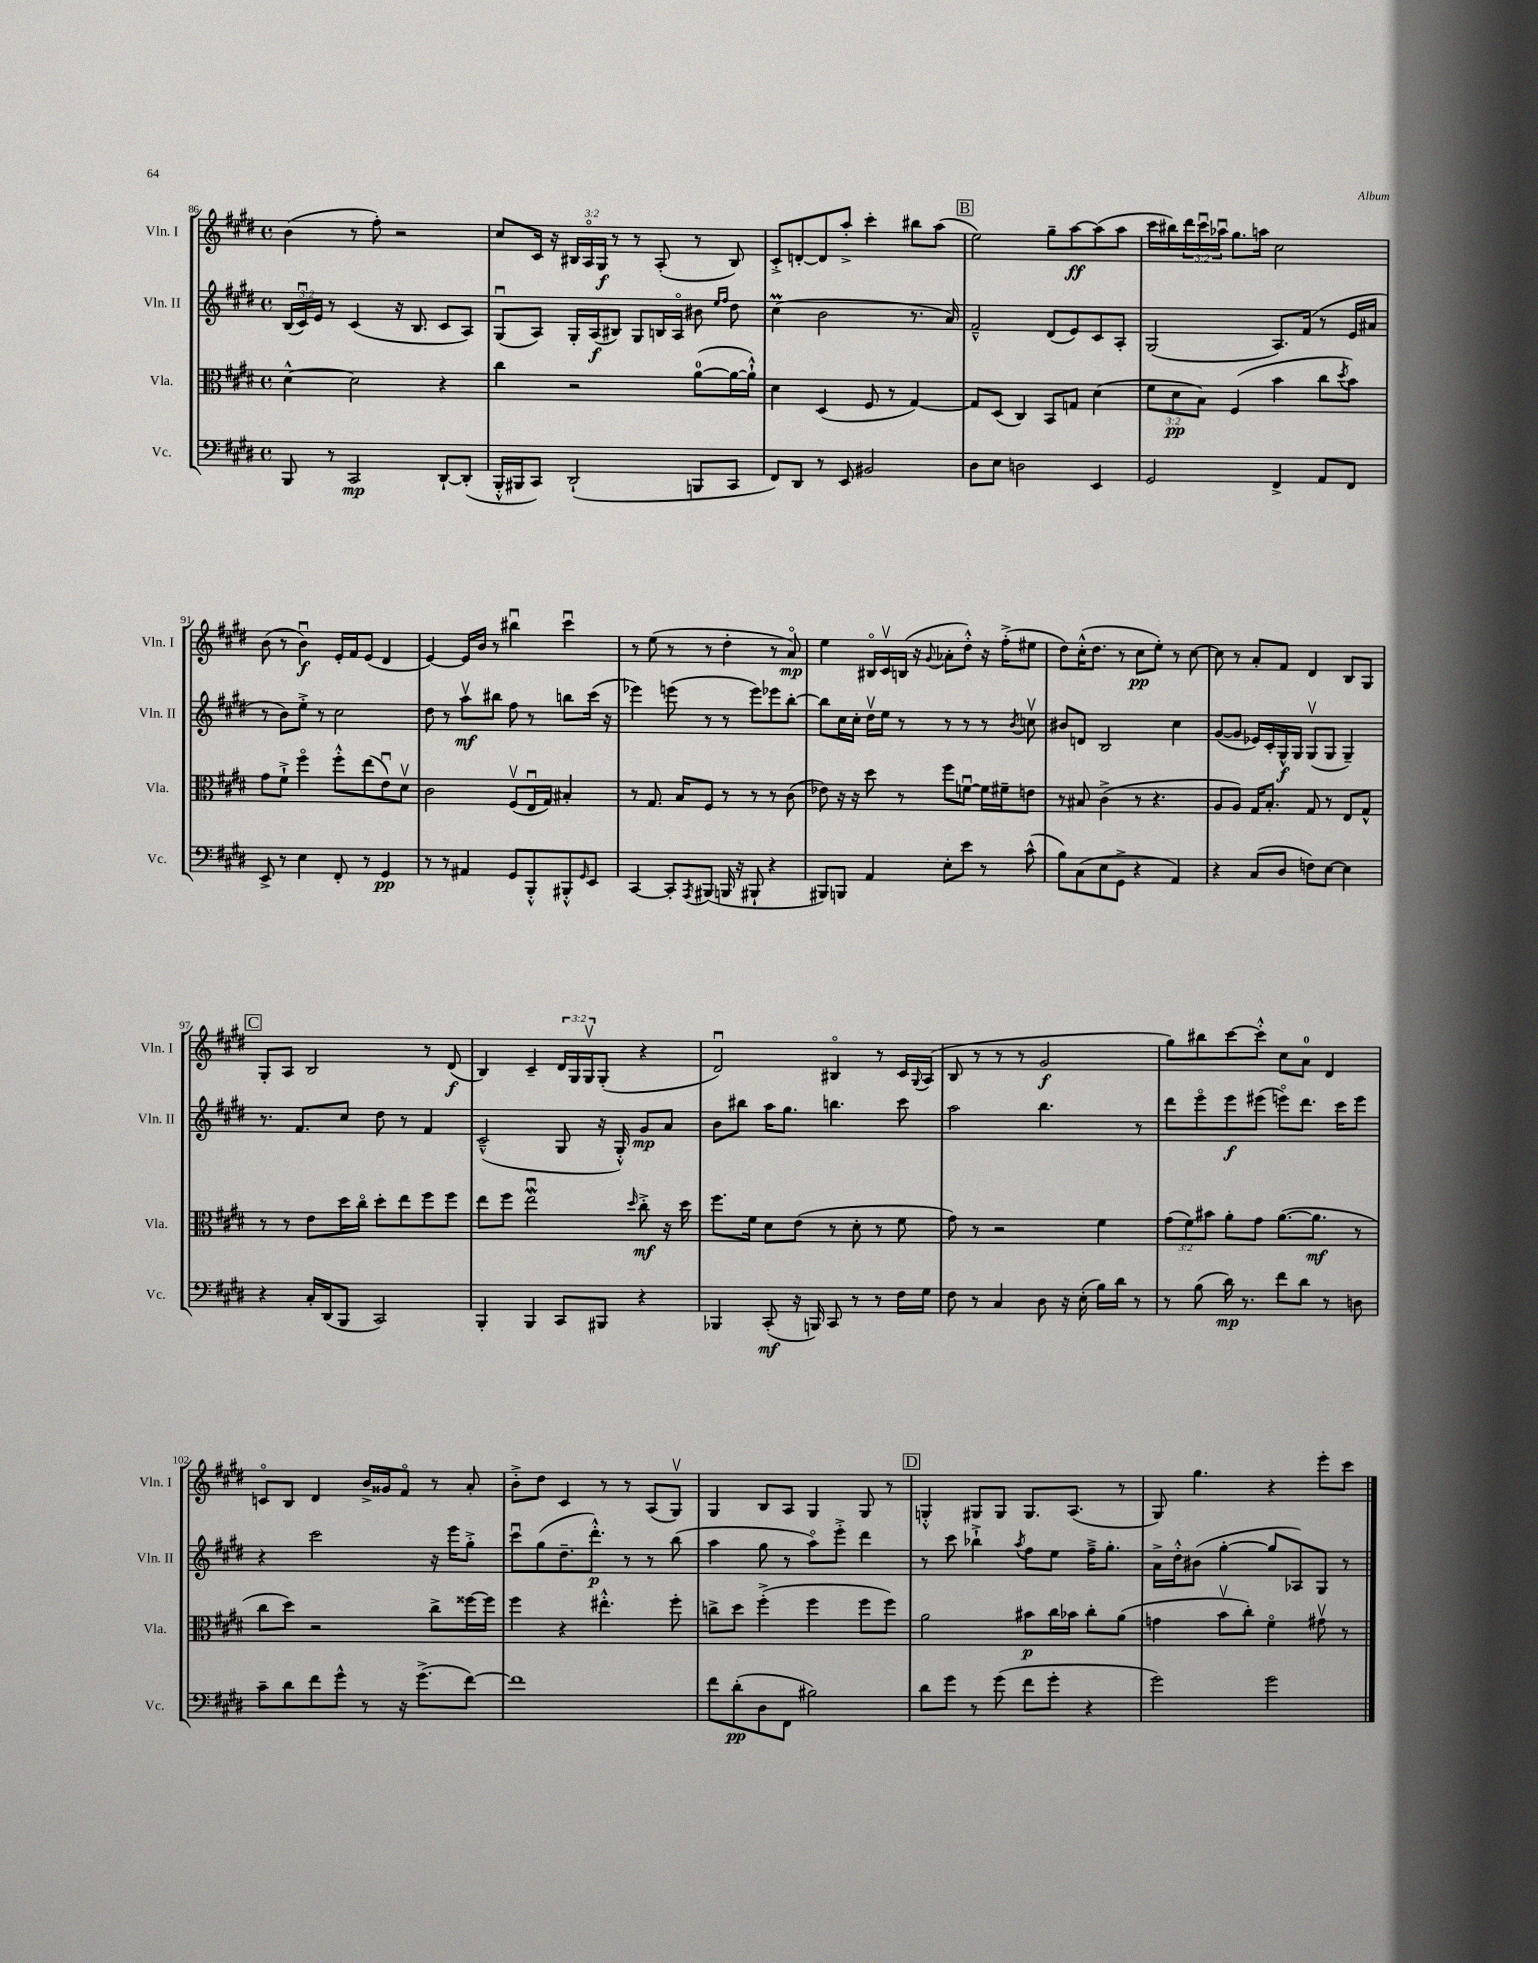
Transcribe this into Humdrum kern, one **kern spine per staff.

**kern	**dynam	**kern	**dynam	**kern	**dynam	**kern	**dynam
*part4	*part4	*part3	*part3	*part2	*part2	*part1	*part1
*staff4	*staff4	*staff3	*staff3	*staff2	*staff2	*staff1	*staff1
*I"Vc.	*	*I"Vla.	*	*I"Vln. II	*	*I"Vln. I	*
*I'Vc.	*	*I'Vla.	*	*I'Vln. II	*	*I'Vln. I	*
*clefF4	*	*clefC3	*	*clefG2	*	*clefG2	*
*k[f#c#g#d#]	*	*k[f#c#g#d#]	*	*k[f#c#g#d#]	*	*k[f#c#g#d#]	*
*M4/4	*	*M4/4	*	*M4/4	*	*M4/4	*
*met(c)	*	*met(c)	*	*met(c)	*	*met(c)	*
=86	=86	=86	=86	=86	=86	=86	=86
8BBB/	.	[4d#^^\	.	(24B/LL	.	(4b\	.
.	.	.	.	24c#u/)	.	.	.
.	.	.	.	24e/JJ	.	.	.
8r	.	.	.	8r	.	.	.
2CC#/	mp	2d#\]	.	(4c#/	.	8r	.
.	.	.	.	.	.	8ff#'\)	.
.	.	.	.	16r	.	2r	.
.	.	.	.	8.B/	.	.	.
[8DD#`/L	.	4r	.	8c#/L	.	.	.
(8DD#'/J]	.	.	.	8A/J)	.	.	.
=87	=87	=87	=87	=87	=87	=87	=87
16BBB'^^/LL	.	4cc#\	.	(8G#u/L	.	8cc#/L	.
16BBB#X/J	.	.	.	.	.	.	.
8CC#/J)	.	.	.	8A/J)	.	16c#/Jk	.
.	.	.	.	.	.	16r	.
(2DD#`/	.	2r	.	16G#'/LL	.	24B#X/LL	.
.	.	.	.	.	.	24A/	.
.	.	.	.	(16A/J	f	.	.
.	.	.	.	.	.	24G#/JJ	f
.	.	.	.	8B#X/J)	.	8r	.
.	.	.	.	8G#/L	.	8r	.
.	.	.	.	16Bn/L	.	(8A'/	.
.	.	.	.	16A/JJ	.	.	.
8BBBn/L	.	([8a\L	.	8b#X\	.	8r	.
.	.	.	.	16qqee/LL	.	.	.
.	.	.	.	16qqff#/JJ	.	.	.
8CC#/J	.	16a\L_	.	8dd#\	.	8B#/)	.
.	.	16a`^^\JJ])	.	.	.	.	.
=88	=88	=88	=88	=88	=88	=88	=88
8FF#/L)	.	4d#\	.	(4cc#M\	.	8c#'^/L	.
8DD#/J	.	.	.	.	.	[8dn'/	.
8r	.	(4D#/	.	2b\	.	8d/]	.
8EE/	.	.	.	.	.	8aa'^/J	.
2BB#X/	.	8F#/	.	.	.	4ccc#'\	.
.	.	8r	.	.	.	.	.
.	.	[4G#/)	.	8.r	.	8bb#X\L	.
.	.	.	.	.	.	(8aa\J	.
.	.	.	.	16a/)	.	.	.
!!LO:REH:place=s1:t=B
=89	=89	=89	=89	=89	=89	=89	=89
8D#\L	.	8G#/L]	.	2f#~^^/	.	2ee\)	.
8E\J	.	(8D#/J	.	.	.	.	.
2Dn\	.	4C#/)	.	.	.	.	.
.	.	8BB/L	.	(8d#/L	.	8gg#~\L	.
.	.	8Gn/J	.	8e/)	.	[8aa\	ff
4EE/	.	(4d#\	.	8c#/	.	(8aa\]	.
.	.	.	.	8A'/J	.	8aa\J	.
=90	=90	=90	=90	=90	=90	=90	=90
2GG#/	.	12f#\L	.	(2G#/	.	16ccc#\LL	.
.	.	.	.	.	.	16bb#X\)	.
.	.	12d#\	pp	.	.	.	.
.	.	.	.	.	.	24ddd#\	.
.	.	12B\J)	.	.	.	24ccc#u\	.
.	.	.	.	.	.	24aa-Xu\JJ	.
.	.	(4F#/	.	.	.	8.gg#\L	.
.	.	.	.	.	.	16aan\Jk	.
4FF#^/	.	4b\	.	8.A/L)	.	2cc#\	.
.	.	.	.	(16f#/Jk	.	.	.
8AA/L	.	8cc#\L	.	8r	.	.	.
.	.	8qdd#/	.	.	.	.	.
8FF#/J	.	8b\J)	.	16e/LL	.	.	.
.	.	.	.	16a#X/JJ	.	.	.
!!LO:LB:g=z
=91	=91	=91	=91	=91	=91	=91	=91
8EE^/	.	8g#\L	.	8r	.	(8b\	.
8r	.	8f#`^\J	.	8b\L)	.	8r	.
4E\	.	4ff#\	.	8ee'^\J	.	4bu\)	f
.	.	.	.	8r	.	.	.
8FF#'/	.	8ff#'^^\L	.	2cc#\	.	16e'/LL	.
.	.	.	.	.	.	16f#/J	.
8r	.	(8ee\	.	.	.	(8e/J	.
4GG#/	pp	8eu\)	.	.	.	4d#/	.
.	.	8d#v\J	.	.	.	.	.
=92	=92	=92	=92	=92	=92	=92	=92
8r	.	2c#\	.	8dd#\	.	[4e/)	.
8r	.	.	.	8r	.	.	.
4AA#X/	.	.	.	8aav\L	mf	16e/LL]	.
.	.	.	.	.	.	16b/JJ	.
.	.	.	.	8bb#X\J	.	8r	.
8GG#/L	.	(8F#v/L	.	8ff#\	.	4bb#Xu\	.
8BBB'^^/	.	16Eu/L	.	8r	.	.	.
.	.	16G#/JJ)	.	.	.	.	.
8BBB#X'^^/	.	4B#X'/	.	8bbn\L	.	4ccc#u\	.
16qqGG#/	.	.	.	.	.	.	.
8EE/J	.	.	.	(16ccc#\Jk	.	.	.
.	.	.	.	16r	.	.	.
=93	=93	=93	=93	=93	=93	=93	=93
[4CC#/	.	8r	.	4eee-X\)	.	8r	.
.	.	8.G#/	.	.	.	(8ee\	.
8CC#'/L]	.	.	.	(8eeen\	.	8r	.
.	.	16B/KL	.	.	.	.	.
8qAAA/	.	.	.	.	.	.	.
(8BBB#X/J	.	8F#/J	.	8r	.	8r	.
16BBBn/	.	8r	.	8r	.	4dd#'\	.
16r	.	.	.	.	.	.	.
8BBB#X`/	.	8r	.	8eee\L)	.	.	.
4r	.	8r	.	8eee-X\	.	8r	.
.	.	(8c#\	.	[8bb'\J	.	8a/)	mp
=94	=94	=94	=94	=94	=94	=94	=94
8BBB#X/L)	.	8e-X\)	.	8bb\L]	.	4ee\	.
8BBBn/J	.	16r	.	16cc#\L	.	.	.
.	.	16r	.	16cc#'\JJ	.	.	.
4AA/	.	8dd#\	.	16dd#v\LL	.	16B#X/LL	.
.	.	.	.	16ee\JJ	.	16c#v/	.
.	.	8r	.	8r	.	(16Bn/JJ	.
.	.	.	.	.	.	16r	.
.	.	.	.	.	.	8qqg#/	.
8E'\L	.	8ff#\L	.	8r	.	8a-X'\L	.
8e\J	.	[8fnu\J	.	8r	.	8dd#'^^\J)	.
8r	.	16f\LL]	.	8r	.	16r	.
.	.	16f#X~\J	.	.	.	(16ff#'^\KL	.
.	.	.	.	8qb/	.	.	.
(8c#^^\	.	8en\J	.	8ccnv\	.	8ee#X\J	.
=95	=95	=95	=95	=95	=95	=95	=95
8B\L)	.	8r	.	8b#X/L	.	8dd#\L)	.
(8C#\	.	8B#X/	.	8dn/J	.	(16cc#'^^\K	.
.	.	.	.	.	.	8.dd#\J	.
8E\	.	(4c#^\	.	2B/	.	.	.
8GG#^\J	.	.	.	.	.	8r	.
4r	.	8r	.	.	.	8cc#\L	pp
.	.	4.r	.	.	.	8ee'\J)	.
4AA/)	.	.	.	4cc#\	.	8r	.
.	.	.	.	.	.	[8cc#\	.
=96	=96	=96	=96	=96	=96	=96	=96
4r	.	8A/L	.	([8g#/L	.	8cc#\]	.
.	.	8A/J)	.	8g#/J]	.	8r	.
(8C#/L	.	16G#/KL	.	16e-X/LL)	.	8a'/L	.
.	.	8.B'/J	.	16c#'/	.	.	.
8D#/J	.	.	.	16G#^^/	f	8f#/J	.
.	.	.	.	16G#/JJ	.	.	.
8Fn\L)	.	8G#/	.	(8G#v/L	.	4d#/	.
[8E\J	.	8r	.	8G#/J	.	.	.
4E\]	.	8E/L	.	4G#~/)	.	8B/L	.
.	.	8G#^^/J	.	.	.	8G#/J	.
!!LO:LB:g=z
!!LO:REH:place=s1:t=C
=97	=97	=97	=97	=97	=97	=97	=97
4r	.	8r	.	8.r	.	8G#'/L	.
.	.	8r	.	.	.	8A/J	.
.	.	.	.	8.f#/L	.	.	.
16C#'/LL	.	8e\L	.	.	.	2B/	.
(16DD#/J	.	.	.	.	.	.	.
8BBB/J	.	16dd#\L	.	8cc#/J	.	.	.
.	.	16cc#\JJ	.	.	.	.	.
2CC#/)	.	8dd#'\L	.	8dd#\	.	.	.
.	.	8ee\	.	8r	.	.	.
.	.	8ff#\	.	4f#/	.	8r	.
.	.	8ff#\J	.	.	.	(8d#/	f
=98	=98	=98	=98	=98	=98	=98	=98
4BBB'/	.	8ee\L	.	(2c#~^^/	.	4B/)	.
.	.	8ff#\J	.	.	.	.	.
4BBB/	.	2eewu\	.	.	.	4c#~/	.
8CC#/L	.	.	.	8G#/	.	24d#/LL	.
.	.	.	.	.	.	24G#/	.
.	.	.	.	.	.	24G#v/J	.
8BBB#X/J	.	.	.	16r	.	(8G#'/J	.
.	.	.	.	16G#'^^/)	.	.	.
.	.	16qqdd#/	.	.	.	.	.
4r	.	8cc#'^\	mf	8g#/L	mp	4r	.
.	.	16r	.	8a/J	.	.	.
.	.	16dd#\	.	.	.	.	.
=99	=99	=99	=99	=99	=99	=99	=99
4BBB-X/	.	8.ff#\L	.	8b\L	.	2d#u/)	.
.	.	.	.	8bb#X\J	.	.	.
.	.	16f#\Jk	.	.	.	.	.
(8CC#'/	mf	8d#\L	.	16aa\KL	.	.	.
.	.	.	.	8.gg#\J	.	.	.
16r	.	(8e\J	.	.	.	.	.
16BBBn/)	.	.	.	.	.	.	.
8CC#/	.	8r	.	4.bbn\	.	4B#X/	.
8r	.	8d#'\	.	.	.	.	.
8r	.	8r	.	.	.	8r	.
16F#\LL	.	8f#\	.	8ccc#\	.	16c#/LL	.
.	.	.	.	.	.	8qqG#/	.
16G#\JJ	.	.	.	.	.	(16A/JJ	.
=100	=100	=100	=100	=100	=100	=100	=100
8F#\	.	8g#\)	.	2aa\	.	8B/	.
8r	.	8r	.	.	.	8r	.
4C#/	.	2r	.	.	.	8r	.
.	.	.	.	.	.	8r	.
8D#\	.	.	.	4.bb\	.	2g#/	f
16r	.	.	.	.	.	.	.
(16E'\	.	.	.	.	.	.	.
16B\LL)	.	4f#\	.	.	.	.	.
16d#\JJ	.	.	.	.	.	.	.
8r	.	.	.	8r	.	.	.
=101	=101	=101	=101	=101	=101	=101	=101
8r	.	(12g#\L	.	8ddd#\L	.	8gg#\L)	.
.	.	12f#\)	.	.	.	.	.
(8B\	.	.	.	8eee\	.	8bb#X\	.
.	.	12b#X\J	.	.	.	.	.
16d#\)	mp	8a'\L	.	8eee\	f	[8ccc#\	.
8.r	.	.	.	.	.	.	.
.	.	8g#\J	.	(8eee#X\J	.	8ccc#'^^\J]	.
8f#\L	.	([8.a\L	.	8eeen\L)	.	8cc#\L	.
8d#\J	.	.	.	8.ddd#\J	.	8a\J	.
.	.	8.a\J]	mf	.	.	.	.
8r	.	.	.	.	.	4d#/	.
.	.	.	.	16ccc#\KL	.	.	.
8Dn\	.	8r	.	8eee\J	.	.	.
!!LO:LB:g=z
=102	=102	=102	=102	=102	=102	=102	=102
8c#~\L	.	8cc#\L	.	4r	.	8cn/L	.
8d#\	.	8dd#\J)	.	.	.	8B/J	.
8f#\	.	2r	.	2ccc#\	.	4d#/	.
8g#^^\J	.	.	.	.	.	.	.
8r	.	.	.	.	.	16b^/LL	.
.	.	.	.	.	.	16g##X/J	.
16r	.	.	.	.	.	8f#/J	.
(8.g#^\L	.	.	.	.	.	.	.
.	.	8cc#^\L	.	16r	.	8r	.
.	.	.	.	16eee\KL	.	.	.
[8f#\J)	.	[16ff##X\L	.	8gg#'^\J	.	8a'/	.
.	.	16ff##\JJ]	.	.	.	.	.
=103	=103	=103	=103	=103	=103	=103	=103
1f#]	.	4ff#\	.	8ccc#u\L	.	8b'^\L	.
.	.	.	.	(8gg#\	.	8dd#\J	.
.	.	4r	.	8.dd#~\	.	4c#/	.
.	.	.	.	8.ddd#'^^\J)	p	.	.
.	.	4.ee#X'^^\	.	.	.	8r	.
.	.	.	.	8r	.	8r	.
.	.	.	.	8r	.	(8A/L	.
.	.	8ff#'\	.	(8bb\	.	8G#v/J)	.
=104	=104	=104	=104	=104	=104	=104	=104
8f#\L	.	8ccn^\L	.	4aa\	.	4G#/	.
(8d#'\	pp	8dd#\J	.	.	.	.	.
8D#\	.	(4ff#'^\	.	8gg#\	.	8B/L	.
8FF#\J	.	.	.	8r	.	8A/J	.
2B#X\)	.	4ff#\	.	8aa\L)	.	4G#/	.
.	.	.	.	8eee'^\J	.	.	.
.	.	8ff#\L	.	4ddd#\	.	8G#/	.
.	.	8ff#\J)	.	.	.	8r	.
!!LO:REH:place=s1:t=D
=105	=105	=105	=105	=105	=105	=105	=105
8d#\L	.	2a\	.	8r	.	4Gn'^^/	.
8g#\J	.	.	.	8ccc#\	.	.	.
8r	.	.	.	4bb-X`^\	.	8G#X/L	.
(8g#\	.	.	.	.	.	8G#/J	.
.	.	.	.	8qaa/	.	.	.
8f#\L	.	8b#X\L	p	8ff#\L	.	8.G#/L	.
8g#'\J	.	16cc#\L	.	8ee\J	.	.	.
.	.	16b-X\JJ	.	.	.	(8.A/J	.
4r	.	8cc#'\L	.	16ff#~^\KL	.	.	.
.	.	.	.	8.gg#'\J	.	.	.
.	.	(8a\J	.	.	.	8r	.
=106	=106	=106	=106	=106	=106	=106	=106
2g#\)	.	4gn\	.	16a^\LL	.	8G#/)	.
.	.	.	.	16dd#'^^\J	.	.	.
.	.	.	.	(8b#X\J	.	4.gg#\	.
.	.	8bv\L	.	[4gg#'\	.	.	.
.	.	8cc#'\J)	.	.	.	.	.
2g#\	.	4f#\	.	8gg#/L]	.	4r	.
.	.	.	.	8A-X/)	.	.	.
.	.	8g#Xv\	.	8G#/J	.	8eee'\L	.
.	.	8r	.	8r	.	8ccc#\J	.
==	==	==	==	==	==	==	==
*-	*-	*-	*-	*-	*-	*-	*-
